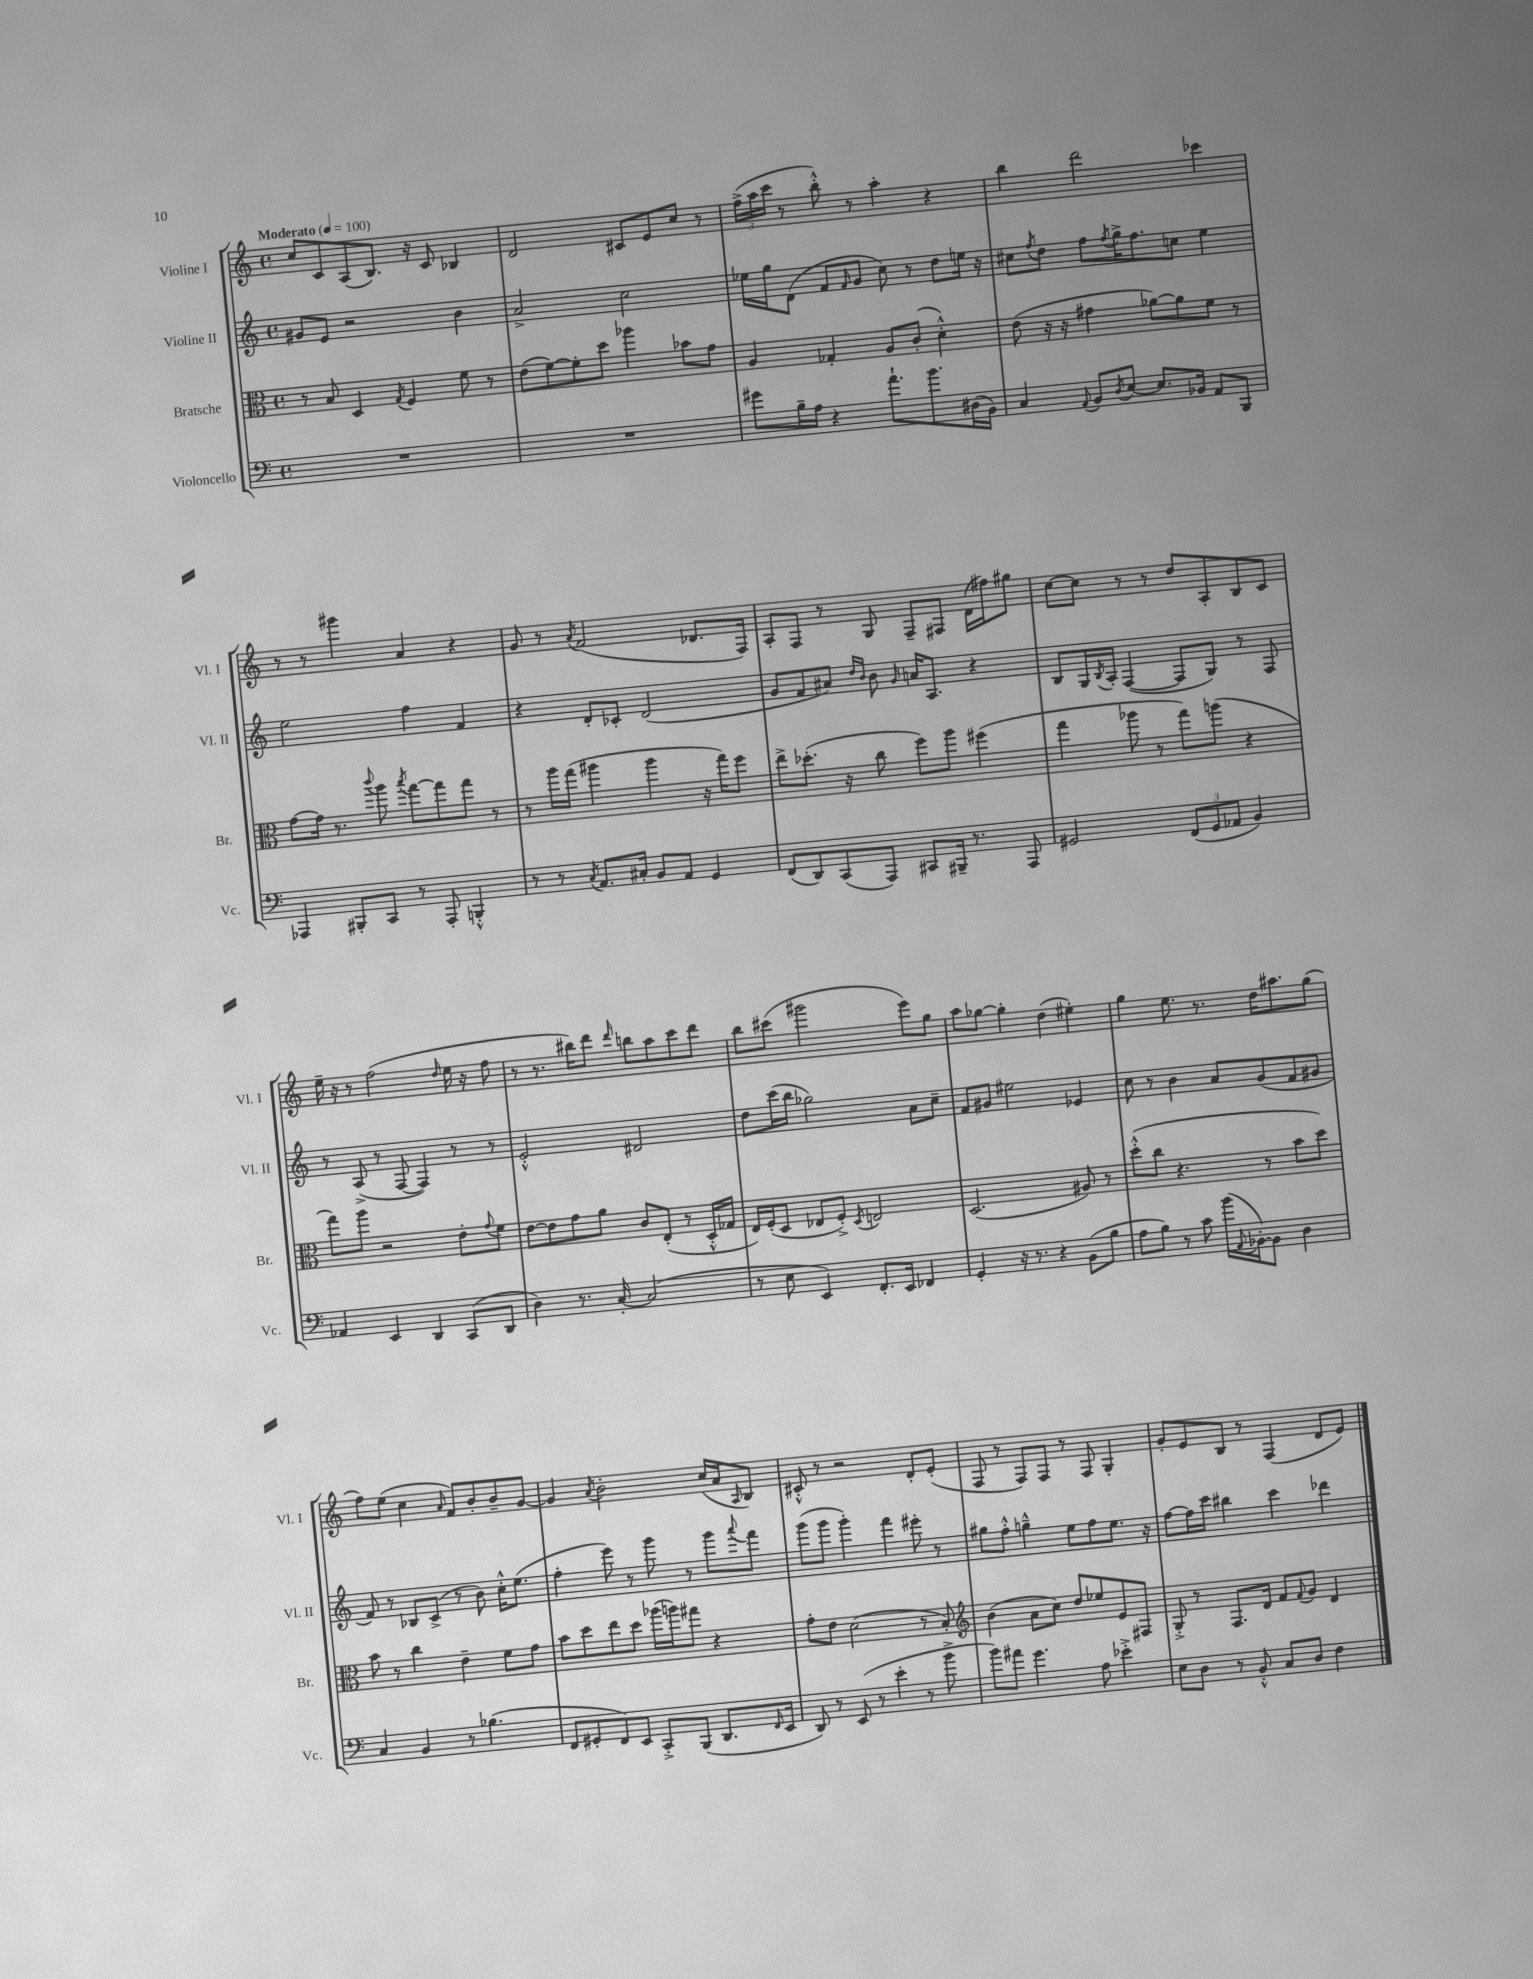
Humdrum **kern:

**kern	**kern	**kern	**kern
*staff4	*staff3	*staff2	*staff1
*clefF4	*clefC3	*clefG2	*clefG2
*k[]	*k[]	*k[]	*k[]
*M4/4	*M4/4	*M4/4	*M4/4
*met(c)	*met(c)	*met(c)	*met(c)
*MM100	*MM100	*MM100	*MM100
1r	8r	8g#/L	8cc/L
.	8B/	8e/J	8c/
.	4D/	2r	(8A/
.	.	.	8.B/J)
.	8qG/	.	.
.	4F/	.	.
.	.	.	16r
.	.	.	8c/
.	8f\	4b\	4B-/
.	8r	.	.
=	=	=	=
1r	(8e\L	2a^/	2d/
.	[8f\)	.	.
.	8f'\]	.	.
.	8dd\J	.	.
.	4aa-\	2cc\	8c#/L
.	.	.	8e/
.	8b-\L	.	8cc/J
.	8g\J	.	8r
=	=	=	=
8g#\L	4A/	16ee-\LL	(24ff^\LL
.	.	.	24aa\
.	.	16gg\J	.
.	.	.	24ccc\JJ
16B~\L	.	(8d\J	8r
16A\JJ	.	.	.
4r	4G-'/	8f/L	8bb'^^\)
.	.	16qqf/	.
.	.	8g/J	8r
8.a`\L	8A/L	8cc\)	4aa'\
.	(8c'/J	8r	.
8.b\	.	.	.
.	4d'^^\)	8dd\L	4r
(16D#\L	.	16ee\Jk	.
16BB\JJ)	.	16r	.
=	=	=	=
4C/	(8e\	8cc#\L	4bb\
.	.	8qff/	.
.	16r	8dd\J	.
.	16r	.	.
8qqAA/	.	.	.
8BB/L	4g#\	8ff\L	2ddd\
8qD/	.	8qff/	.
[8E/J	.	16gg^\K	.
.	.	8.ff\	.
8.E/]L	[8a-\L)	.	.
.	8a-\]	8cc\J	.
16BB-/Jk	.	.	.
8AA/L	8f\J	4ee\	4ccc-\
8BBB/J	8r	.	.
=	=	=	=
4AAA-/	[8g\L	2ee\	8r
.	16g\]Jk	.	8r
.	8.r	.	.
8BBB#'/L	.	.	4ggg#\
.	8qqccc/	.	.
8CC/J	8aa\	.	.
.	8qbb/	.	.
8r	[8gg\L	4ff\	4a/
8AAA-'/	8gg\]	.	.
4BBB'^^/	8gg\J	4f/	4r
.	8r	.	.
=	=	=	=
8r	8r	4r	8g/
8r	16aa\LL	.	8r
.	(16gg\JJ	.	.
8qC/	.	.	8qa/
8.AA/L	4aa#\	8d'/L	(2f/
.	.	8c-'/J	.
16C#'/Jk	.	.	.
8BB/L	4aa#\	(2d/	.
8AA/J	.	.	.
4GG/	16r	.	8.d-/L
.	16gg\LK)	.	.
.	8ff\J	.	.
.	.	.	16F/Jk)
=	=	=	=
(8FF/L	8ee^\L	8g/L	8A'/L
8DD/)	(8.dd-'\J	8f/	8F/J
(8CC/	.	8a#/J)	8r
.	16r	.	.
.	.	16qqdd/LL	.
.	.	16qqb/JJ	.
8AAA/J)	8cc\	8b\	8G/
.	.	16qqg/	.
8CC#/L	8ff\L)	16a/LK	8F~/L
.	.	8.A/J	.
16BBB#~/Jk	8aa\J	.	8F#/J
8.r	.	.	.
.	(4ff#\	4r	(16d\LL
.	.	.	16ff#\J)
8AAA/	.	.	8gg#\J
=	=	=	=
2GG#/	4gg\	8B/L	[8cc\L
.	.	16G/L	8cc\]J
.	.	8qB/	.
.	.	16A'/JJ	.
.	8aa-\	([4F/	8r
.	8r	.	8r
(12FF/L	8gg\L)	8F/]L	8dd/L
12GG#/	.	.	.
.	(8aa\J	8G/J)	8A'/
12AA-/J	.	.	.
4BB/)	4r	8r	8B/
.	.	8F/	8c/J
=	=	=	=
4AA-/	8gg\L)	8r	16ee~\
.	.	.	16r
.	8aa\J	(8A^/	8r
4EE/	2r	8r	(2ff\
.	.	[8F/	.
4DD/	.	4F/])	.
.	.	.	16qqdd/
(8CC/L	8e'\L	8r	16ee\
.	.	.	16r
.	8qqg/	.	.
8DD/J	8f\J	8r	8ff\
=	=	=	=
4D\)	[8e\L	2e'^^/	8r
.	8e\]	.	8.r
8.r	8g\	.	.
.	.	.	16bb#\LK)
.	8a\J	.	8ddd\J
[16C'/	.	.	.
.	.	.	16qqddd/
(2C/]	8c/L	2d#/	8bb\L
.	(8E'/J	.	8aa\
.	8r	.	8ccc\
.	16D'^^/LL	.	8ddd\J
.	16G-/JJ	.	.
=	=	=	=
8r	16E/LL)	8dd\L	8bb\L
.	(16F'/J	.	.
8E\	8D/J	(16ccc\L	(8ccc#\J
.	.	16bb\JJ	.
4EE/)	8E-/L	2gg-\)	2ggg#\
.	8F'^/J)	.	.
.	8qD/	.	.
8.FF'/L	2E/	.	.
16EE/Jk	.	.	.
4FF-/	.	8a\L	8eee\L)
.	.	8cc~\J	8gg\J
=	=	=	=
4GG'/	(2.D/	8f/L	8aa\L
.	.	8g#/J	[8gg-\J
16r	.	2ee#\	4gg-'\]
8.r	.	.	.
4r	.	.	(4dd\
(8BB\L	8A#/)	4e-/	4ee#'\)
8B\J	8r	.	.
=	=	=	=
8A\L	(8dd'^^\L	8cc\	4gg\
8B\J)	8cc\J	8r	.
8r	4.r	4b\	8.ee\
8c\	.	.	.
.	.	.	8.r
(16b\LL	.	8a/L	.
8qqAA/	.	.	.
[16BB-'\J)	.	.	.
8BB-\]J	8r	(8g/	16dd\LK
.	.	.	8.aa#\
4D\	8b\L	8f/	.
.	8dd\J)	8g#/J	(8gg\J
=	=	=	=
4C/	8b\	8f/)	8ff\L)
.	8r	8r	(8ee\J
4BB/	4cc\	8B-/L	4cc\
.	.	(8c^/J	.
.	.	.	16qqa/
8r	4e~\	8r	8f/L)
(4.B-\	.	8b\)	8b'/
.	8f\L	16cc'^^\LK	8b~/
.	.	(8.ee\J	.
.	8g\J	.	[8g/J
=	=	=	=
8FF/L	8b\L	4ff'\	4g/]
8GG#'/	8dd\	.	.
.	.	.	8qa/
8FF/)	8ee\	8eee\)	2b'\
8EE/J	8dd\J	8r	.
8CC'^/L	(16aa-\LL	8ggg\	.
.	16aa\J)	.	.
(8BBB/J	8gg#\J	8r	.
8.DD/L	4r	8ggg\L	(16cc/LL
.	.	.	16a/J
.	.	8qqaaa/	16qqA/
.	.	8fff\J	8B/J)
16qqFF/	.	.	.
16EE/Jk	.	.	.
=	=	=	=
8DD/)	8g'\L	(8ggg\L	8c#'^^/
8r	8e\J	8ggg\J	8r
(8EE/	(2d\	4ggg'\)	2r
8r	.	.	.
4e'\	.	4fff\	.
8r	8r	8eee#'\	8d'/L
8b^\	8B'/)	8r	(8e'/J
=	=	=	=
*	*clefG2	*	*
8b\L)	(4b\	8gg#\L	8F/
8a#\J	.	8ff'^^\J	8r
4.g\	8a\L	4gg~^^\	8F/L)
.	8cc\J)	.	8F/J
.	8dd/L	8ee\L	8r
8A\	8ee-/	8ff\	8F/
4e-'^\	8e/	8.ee\J	4G'/
.	8F#/J	.	.
.	.	16r	.
=	=	=	=
8E\L	8G'^/	[8ff\L	8g'/L
8D\J	8r	16ff\]L	8e/
.	.	16ccc\JJ	.
8r	8.F/L	4bb#\	8B/J
8BB'^^/	.	.	8r
.	16d/Jk	.	.
8C/L	8f/L	4ccc\	(4F/
.	8qqf/	.	.
8D/J	8g/J	.	.
4F\	4d/	4ddd-\	8d/L
.	.	.	8e/J)
==	==	==	==
*-	*-	*-	*-
